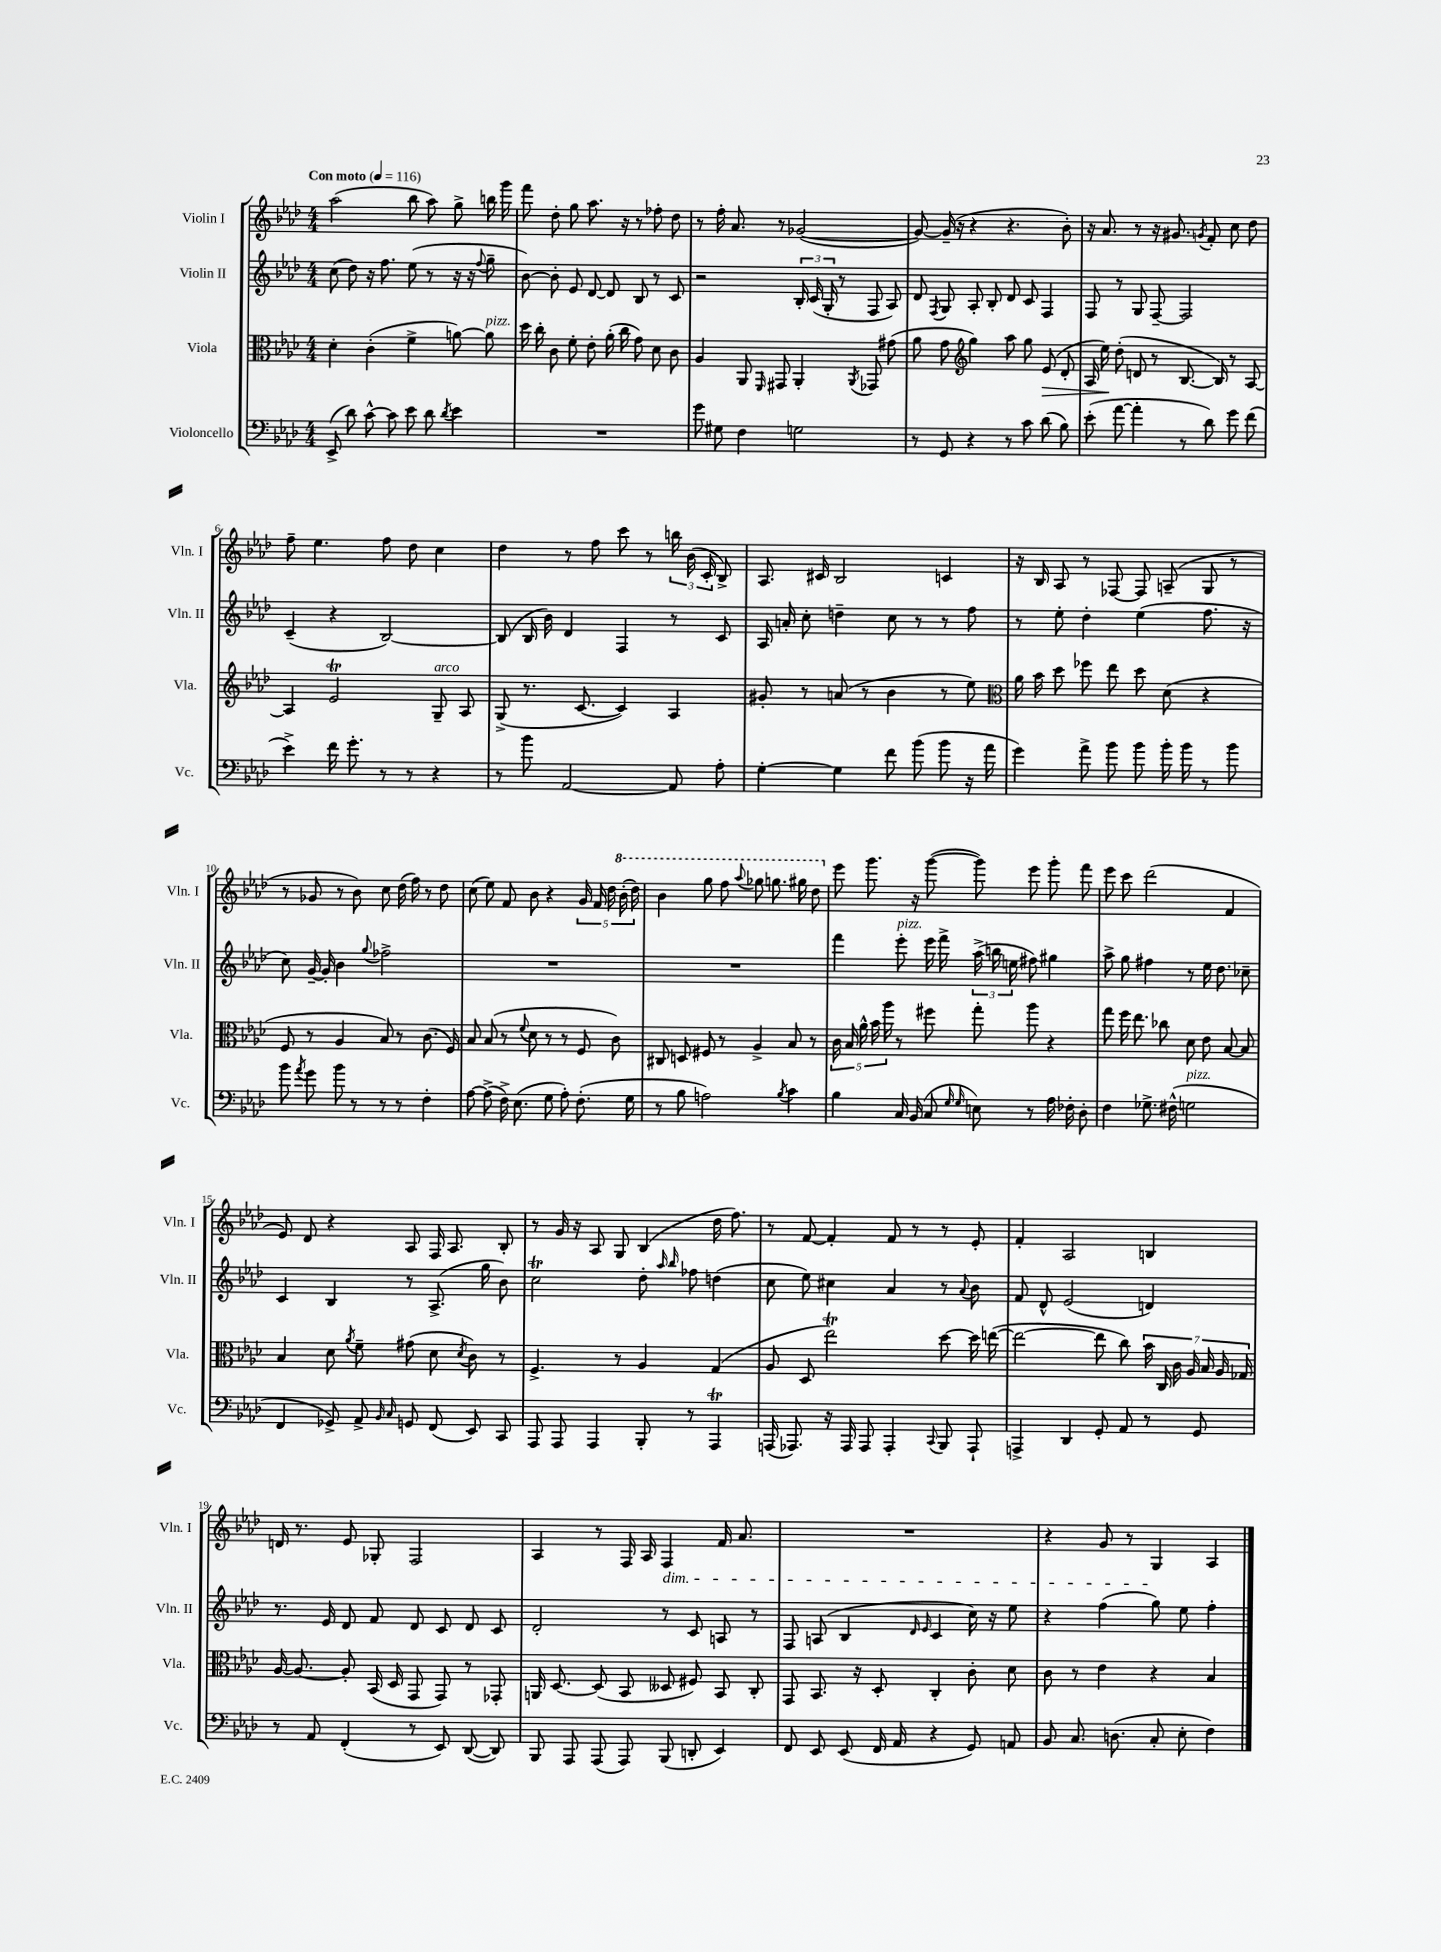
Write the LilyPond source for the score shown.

<<
\new StaffGroup <<
\new Staff = "s0" \with { instrumentName = "Violin I" shortInstrumentName = "Vln. I" } {
    \clef treble \key aes \major \numericTimeSignature \time 4/4 \tempo "Con moto" 4 = 116
    \autoBeamOff aes''2( bes''8 aes''8) g''8-> b''16 g'''16 |
    f'''8 des''8-. g''8 aes''8. r16 r8 fes''8-. des''8 |
    r8 f''16-. aes'8. r8 ges'2~( |
    ges'8~) ges'16--( r16 r4 r4. bes'8-.) |
    r16 aes'8. r8 r16 gis'8. \acciaccatura { g'8 } f'8-. c''8 des''8 |
    f''8-- ees''4. f''8 des''8 c''4 |
    des''4 r8 f''8 c'''8 r8 \tuplet 3/2 { b''16 bes'16( c'16-. } bes8->) |
    aes8. cis'16 bes2 c'4 |
    r16 bes16 aes8 r8 fes8~ fes8 a8--( g8 r8 |
    r8 ges'8 r8 bes'8) c''8 des''16( f''16) r8 des''8 |
    c''8( ees''8) f'8 bes'8 r4 \tuplet 5/4 { g'16 f'16 des''16 \ottava #1 bes''16-.( des'''16) } |
    bes''4 g'''8 f'''8 \appoggiatura { aes'''8 } ges'''8 g'''8. gis'''16 des'''8 \ottava #0 |
    ees'''8 g'''8. r16 g'''8~( g'''8) ees'''8 g'''8-. f'''8 |
    ees'''8 c'''8 des'''2( f'4 |
    ees'8) des'8 r4 aes8 f16 aes8. bes8-. |
    r8 g'16 r16 aes8 g8 bes4( des''16 f''8.) |
    r8 f'8~ f'4-. f'8 r8 r8 ees'8-. |
    f'4-. aes2 b4 |
    d'16 r8. ees'8 ges8-. f2 |
    aes4 r8 f16 aes16 f4\dim f'16 aes'8. |
    R1 |
    r4 g'8 r8 g4\! aes4 \bar "|." |
}
\new Staff = "s1" \with { instrumentName = "Violin II" shortInstrumentName = "Vln. II" } {
    \clef treble \key aes \major \numericTimeSignature \time 4/4
    \autoBeamOff c''8( des''8) r16 f''8. ees''8( r8 r16 r16 \appoggiatura { f''8 } g''8-- |
    bes'8~) bes'8-. ees'8 des'8~ des'8 bes8 r8 c'8 |
    r2 \tuplet 3/2 { bes16-. c'16( g16-. } r8 f8 aes8) |
    des'8 \acciaccatura { f8 } g8 aes8-. bes8-. des'8 c'8 f4 |
    f8 r8 g8 f8~-- f2 |
    c'4--( r4 bes2~) |
    bes8( bes16 bes'16) des'4 f4 r8 c'8 |
    aes16 a'16-. c''8-. d''4-- c''8 r8 r8 f''8 |
    r8 ees''8-. des''4-. ees''4( f''8. r16 |
    c''8) g'16~-- g'16-. bes'4 \appoggiatura { g''8 } fes''2-> |
    R1 |
    R1 |
    f'''4 ees'''8-.^\markup { \italic "pizz." } ees'''16 f'''16-> \tuplet 3/2 { aes''16->( b''16 e''16 } fis''8) gis''4 |
    aes''8-> g''8 fis''4 r8 ees''16 des''8. ces''8-- |
    c'4 bes4 r8 aes8.->( g''16 bes'8) |
    c''2\trill des''8-. \grace { aes''16 bes''16 } fes''8 d''4( |
    c''8 ees''8) cis''4 aes'4 r8 \appoggiatura { aes'8 } bes'8 |
    f'8 des'8-^ ees'2( d'4) |
    r8. ees'16 des'8 f'8 des'8 c'8 des'8 c'8 |
    des'2-. r8 c'8 a8 r8 |
    f8 a8( bes4 \grace { des'16 ees'16 } c'4 c''16) r16 ees''8 |
    r4 f''4( g''8) ees''8 f''4-. \bar "|." |
}
\new Staff = "s2" \with { instrumentName = "Viola" shortInstrumentName = "Vla." } {
    \clef alto \key aes \major \numericTimeSignature \time 4/4
    \autoBeamOff des'4-. c'4-.( f'4-> a'8~) a'8^\markup { \italic "pizz." } |
    des''16 c''16-. c'8 f'8-. ees'8-. aes'16-.( c''16 g'8) des'8 c'8 |
    aes4 aes,8 \grace { f,16 } gis,8 aes,4-. \acciaccatura { aes,8 } ges,8 gis'8( |
    aes'8 g'8 \clef treble g''4) aes''8 g''8 ees'8\>( des'8-. |
    aes16 ees''16\!) des''8-.( d'8 r8 bes8.~ bes16) r8 aes8~ |
    aes4 ees'2\trill g8--^\markup { \italic "arco" } aes8 |
    g8->( r8. c'8.~ c'4) aes4 |
    gis'8-. r8 a'8( r8 bes'4 r8 ees''8) |
    \clef alto aes'16 bes'16 des''8 fes''8 ees''8 des''8 des'8( r4 |
    f8 r8 aes4 bes8) r8 c'8.( f16) |
    bes8 bes8( r8 \appoggiatura { f'8 } des'8 r8 r8 f8 c'8) |
    cis8 d8 fis8 r8 aes4-> bes8 r8 |
    \tuplet 5/4 { c'16 bes16 aes'16-^ bes'16 aes''16 } r8 fis''8 g''8-. aes''8 r4 |
    g''8 f''16 ees''8. ces''8 des'8 ees'8 bes8~ bes8 |
    bes4 des'8 \acciaccatura { aes'8 } f'8-- gis'8( des'8 \acciaccatura { des'8 } c'8) r8 |
    f4.-> r8 aes4 g4( |
    aes8 des8 ees''2\trill) des''8~ des''16 e''16~( |
    e''2~ e''8 c''8) \tuplet 7/4 { bes'16 c16 c'16 aes16 bes16 aes16 ges16 } |
    aes16~ aes8.~ aes8-. bes,16( des16 g,8 g,8) r8 ges,8-. |
    a,16 des8.~ des8( bes,8 deses8 fis8) bes,8 c8-. |
    g,8 bes,8. r16 des8-. c4-. c'8-. des'8 |
    c'8 r8 ees'4 r4 bes4 \bar "|." |
}
\new Staff = "s3" \with { instrumentName = "Violoncello" shortInstrumentName = "Vc." } {
    \clef bass \key aes \major \numericTimeSignature \time 4/4
    \autoBeamOff ees,8->( des'8) c'8~-^ c'8 ees'8 des'8 \acciaccatura { des'8 } ees'4 |
    R1 |
    g'8 gis8 f4 g2 |
    r8 g,8 r4 r8 c'8 des'8( bes8) |
    ees'8-.( aes'8~ aes'4-. r8 des'8) g'8 f'8( |
    ees'4->) f'16 g'8.-. r8 r8 r4 |
    r8 bes'8 aes,2~ aes,8 aes8-. |
    g4~-. g4 f'8 bes'8( bes'8 r16 aes'16 |
    g'4) aes'8-> bes'8 bes'8 bes'16-. bes'16 r8 bes'8 |
    bes'8 \acciaccatura { aes'8 } g'8 bes'8 r8 r8 r8 f4-. |
    aes8~ aes8->( f16->) ees8.( g8 aes8-.) f8.-.( g16 |
    r8 bes8 a2) \acciaccatura { bes8 } c'4 |
    bes4 c16 bes,16( c8 \grace { g16 g16 } e8) r8 aes16 fes16-. des8-. |
    f4 ges8.-> fis16-^( g2^\markup { \italic "pizz." } |
    f,4 ges,8->) aes,8-> \grace { bes,16 c16 } g,8 f,8( ees,8) c,8 |
    aes,,8 aes,,8 aes,,4 bes,,8-. r8 aes,,4\trill |
    a,,16( aes,,8.) r16 aes,,16 aes,,8 aes,,4-. \appoggiatura { c,8 } bes,,8 aes,,8-! |
    a,,4-> des,4 g,8-. aes,8 r8 g,8 |
    r8 aes,8 f,4-.( r8 ees,8) des,8~( des,8) |
    bes,,8 aes,,8 aes,,8( aes,,8) bes,,8( d,8-. ees,4) |
    f,8 ees,8 ees,8( f,16 aes,16 r4 g,8) a,8 |
    bes,8 c8. d8.( c8-. ees8-. f4) \bar "|." |
}
>>
>>
